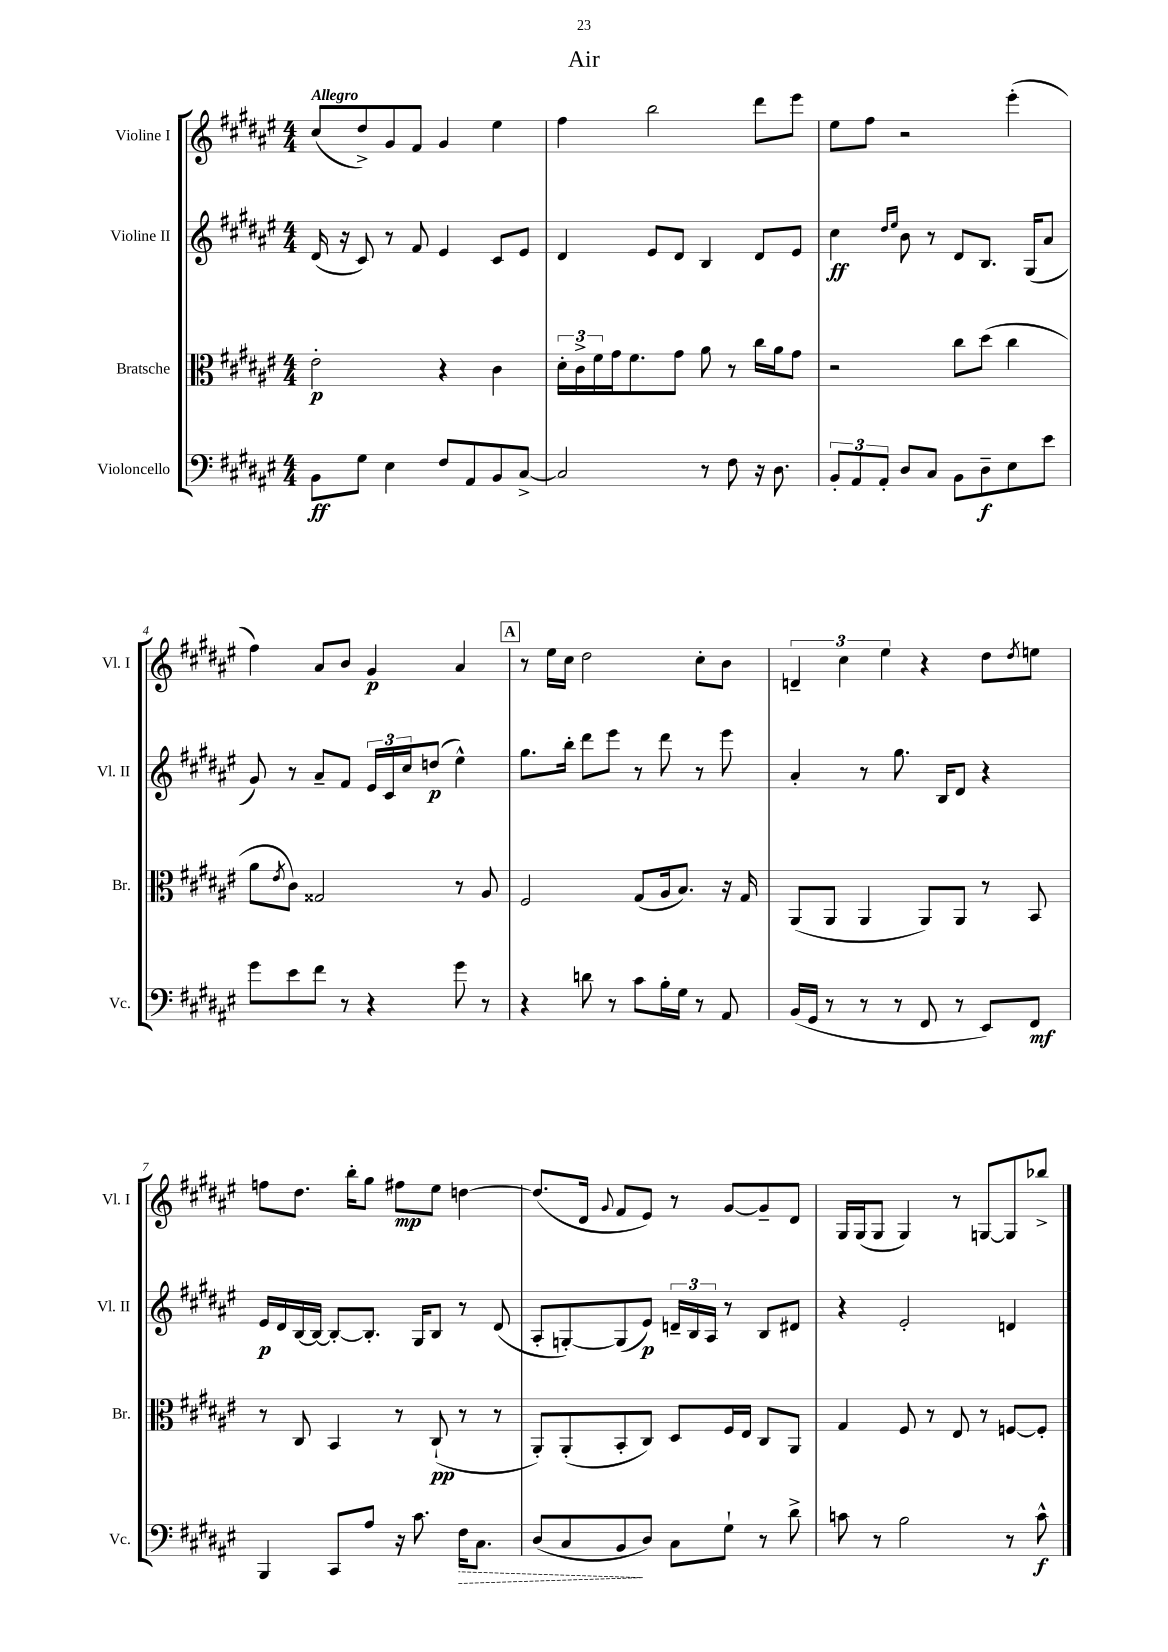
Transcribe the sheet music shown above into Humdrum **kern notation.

**kern	**kern	**kern	**kern
*staff4	*staff3	*staff2	*staff1
*clefF4	*clefC3	*clefG2	*clefG2
*k[f#c#g#d#a#e#]	*k[f#c#g#d#a#e#]	*k[f#c#g#d#a#e#]	*k[f#c#g#d#a#e#]
*M4/4	*M4/4	*M4/4	*M4/4
8BB\L	2e#'\	(16d#/	(8cc#/L
.	.	16r	.
8G#\J	.	8c#/)	8dd#^/)
4E#\	.	8r	8g#/
.	.	8f#/	8f#/J
8F#/L	4r	4e#/	4g#/
8AA#/	.	.	.
8BB/	4c#\	8c#/L	4ee#\
[8C#^/J	.	8e#/J	.
=	=	=	=
2C#/]	24d#'\LL	4d#/	4ff#\
.	24c#^\	.	.
.	24f#\	.	.
.	16g#\J	.	.
.	8.f#\	.	.
.	.	8e#/L	2bb\
.	8g#\J	8d#/J	.
8r	8a#\	4B/	.
8F#\	8r	.	.
16r	16cc#\LL	8d#/L	8ddd#\L
8.D#\	16a#\J	.	.
.	8g#\J	8e#/J	8eee#\J
=	=	=	=
12BB'/L	2r	4cc#\	8ee#\L
12AA#/	.	.	.
.	.	.	8ff#\J
12AA#'/J	.	.	.
.	.	16qqdd#/LL	.
.	.	16qqee#/JJ	.
8D#/L	.	8b\	2r
8C#/J	.	8r	.
8BB\L	8cc#\L	8d#/L	.
8D#~\	(8dd#\J	8.B/J	.
8E#\	4cc#\	.	(4eee#'\
.	.	(16G#/LK	.
8e#\J	.	8a#/J	.
=	=	=	=
8g#\L	8a#\L	8g#/)	4ff#\)
.	8qe#/	.	.
8e#\	8c#\J)	8r	.
8f#\J	2G##/	8a#~/L	8a#/L
8r	.	8f#/J	8b/J
4r	.	24e#/LL	4g#/
.	.	24c#/	.
.	.	24cc#/J	.
.	.	(8dd/J	.
8g#\	8r	4ee#^^\)	4a#/
8r	8A#/	.	.
=	=	=	=
4r	2F#/	8.gg#\L	8r
.	.	.	16ee#\LL
.	.	16bb'\Jk	16cc#\JJ
8d\	.	8ddd#\L	2dd#\
8r	.	8eee#\J	.
8c#\L	(8G#/L	8r	.
16B'\L	16A#/k	8ddd#\	.
16G#\JJ	8.B/J)	.	.
8r	.	8r	8cc#'\L
8AA#/	16r	8eee#\	8b\J
.	16G#/	.	.
=	=	=	=
(16BB/LL	(8AA#/L	4a#'/	6d~/
16GG#/JJ	.	.	.
8r	8AA#/J	.	.
.	.	.	6cc#\
8r	4AA#/	8r	.
.	.	.	6ee#\
8r	.	8.gg#\	.
8FF#/	8AA#/L)	.	4r
.	.	16B/LK	.
8r	8AA#/J	8d#/J	.
8EE#/L)	8r	4r	8dd#\L
.	.	.	8qdd#/
8FF#/J	8BB/	.	8ee\J
=	=	=	=
4BBB/	8r	16e#/LL	8ff\L
.	.	16d#/	.
.	8C#/	[16B/	8.dd#\J
.	.	16B/_JJ	.
8CC#/L	4BB/	8B'/_L	.
.	.	.	16bb'\LK
8A#/J	.	8.B'/]J	8gg#\J
16r	8r	.	8ff#\L
8.c#\	.	16G#/LK	.
.	(8C#`/	8B/J	8ee#\J
16F#\LK	8r	8r	[4dd\
8.C#\J	.	.	.
.	8r	(8d#/	.
=	=	=	=
(8D#/L	8AA#'/L)	8A#'/L	(8.dd/]L
8C#/	(8AA#'/	[8G'/)	.
.	.	.	16d#/Jk
.	.	.	8qqg#/
8BB/	8BB'/	(8G/]	8f#/L
8D#/J)	8C#/J)	8e#/J)	8e#/J)
8C#\L	8D#/L	24d~/LL	8r
.	.	24B/	.
.	.	24A#/JJ	.
8G#`\J	16F#/L	8r	[8g#/L
.	16E#/JJ	.	.
8r	8C#/L	8B/L	8g#~/]
8d#^\	8AA#/J	8d#/J	8d#/J
=	=	=	=
8c\	4G#/	4r	16G#/LL
.	.	.	(16G#/J
8r	.	.	8G#/J
2B\	8F#/	2e#'/	4G#/)
.	8r	.	.
.	8E#/	.	8r
.	8r	.	[8G/L
8r	[8F/L	4d/	8G/]
8c^^\	8F'/]J	.	8bb-^/J
==	==	==	==
*-	*-	*-	*-
